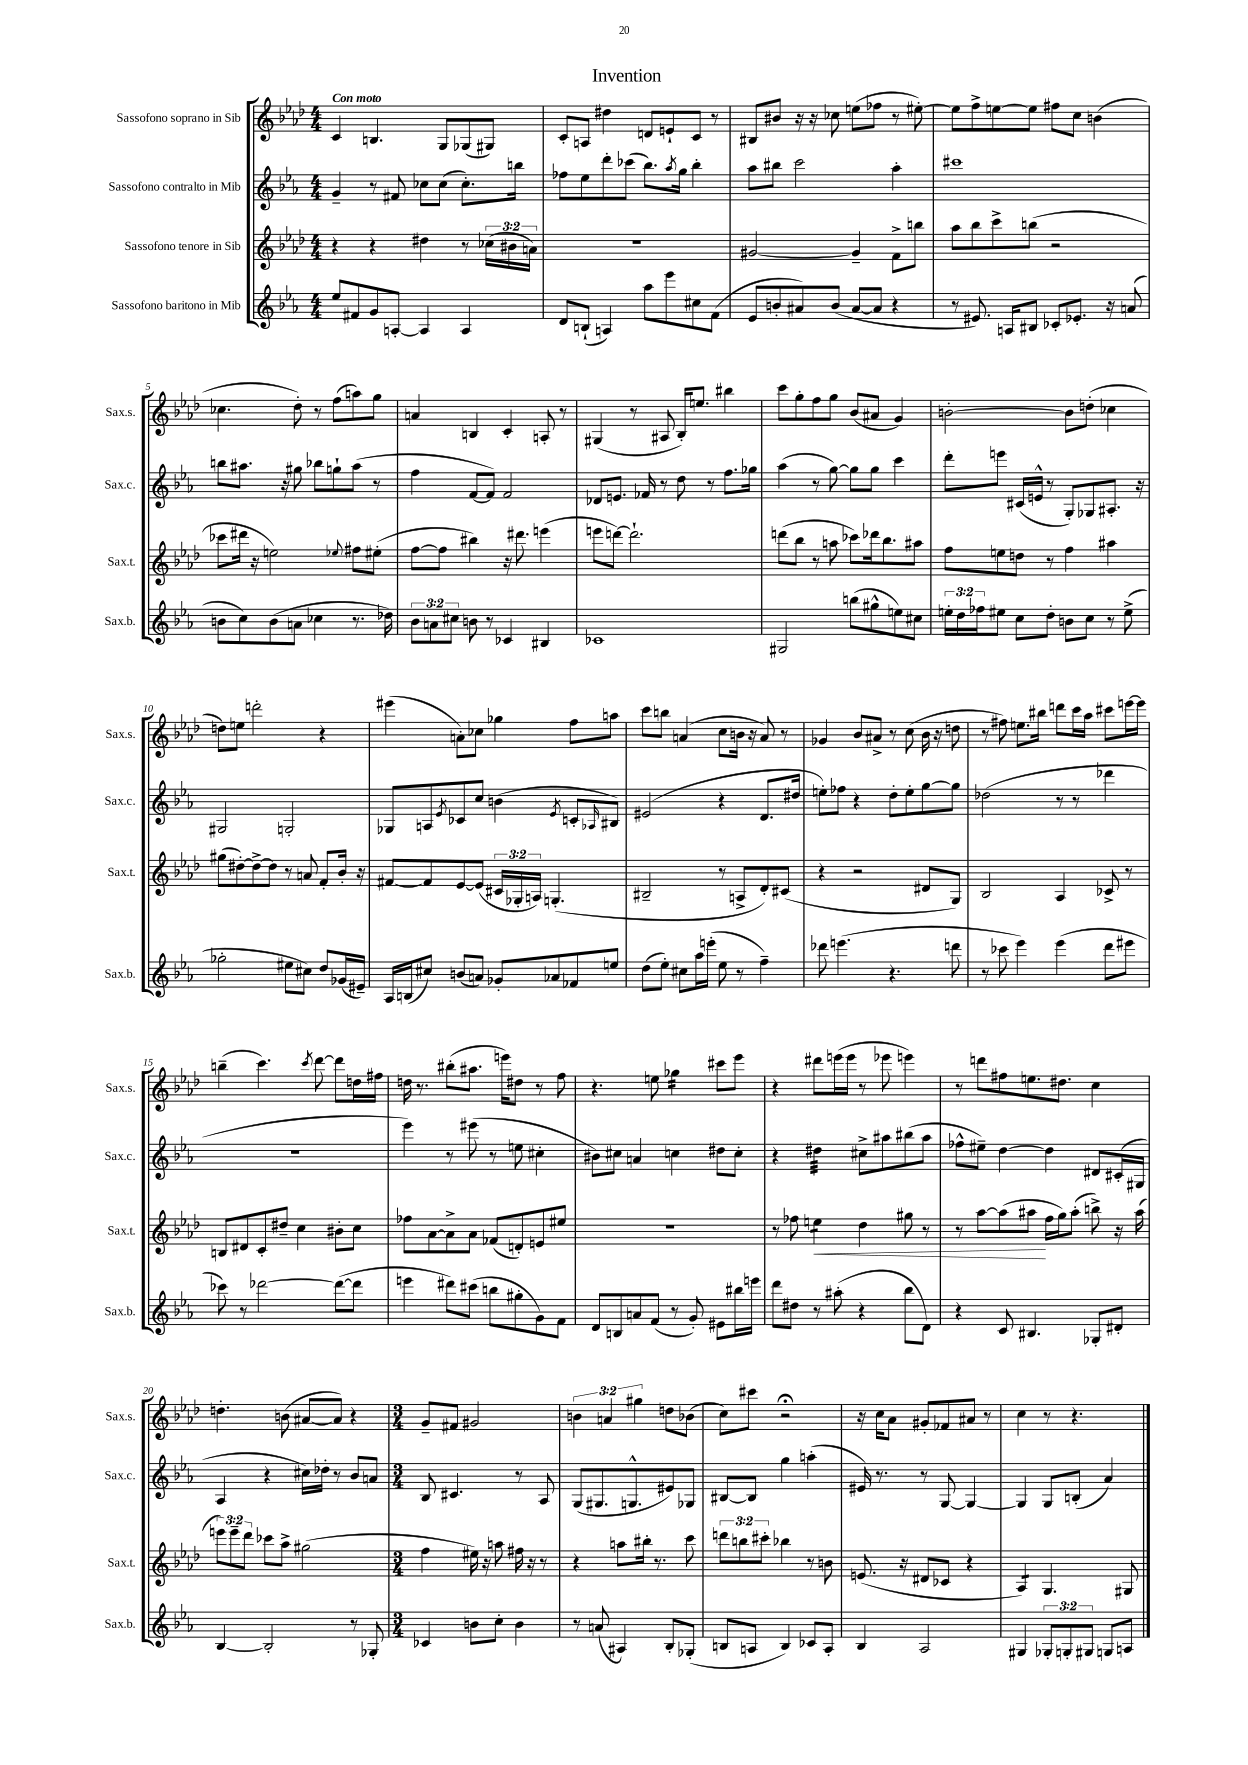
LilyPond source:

\header { title = "Invention" }
<<
\new StaffGroup <<
\new Staff = "s0" \with { instrumentName = "Sassofono soprano in Sib" shortInstrumentName = "Sax.s." } {
    \clef treble \key aes \major \numericTimeSignature \time 4/4 \override Staff.TupletNumber.text = #tuplet-number::calc-fraction-text \tempo "Con moto"
    c'4 b4. g8 ges8( gis8) |
    c'8-. a8 dis''4 d'8 e'8-! c'8 r8 |
    bis8 bis'8 r16 r16 ces''8 e''8( fes''8 r8 eis''8~-.) |
    eis''8 f''8-> e''8~ e''8 fis''8 c''8 b'4( |
    ces''4. des''8-.) r8 f''8( a''8) g''8 |
    a'4 b4 c'4-. a8-. r8 |
    gis4( r8 ais8 bes16-.) e''8. bis''4 |
    c'''8 g''8-. f''8 g''8 bes'8( ais'8 g'4) |
    b'2~-. b'8 d''8-.( ces''4 |
    d''8) e''8 d'''2-. r4 |
    eis'''4( a'8-.) ces''8 ges''4 f''8 a''8 |
    c'''8 b''8 a'4( c''8 b'16 r16 a'8) r8 |
    ges'4 bes'8 ais'8-> r8 c''8( bes'16 r16 d''8 |
    r8 fis''8) e''8. bis''16 d'''8 c'''16 aes''16 cis'''8 e'''16~ e'''16 |
    b''4--( c'''4.) \acciaccatura { c'''8 } des'''8~ des'''8 d''16 fis''16 |
    d''16 r8. bis''8-.( ais''8. e'''16) dis''8 r8 f''8 |
    r4. e''8 ges''4:16 cis'''8 ees'''8 |
    r4 dis'''8 e'''16( e'''16 r8 ees'''8 e'''4) |
    r8 d'''8 fis''8 e''8. dis''8. c''4 |
    d''4.-. b'8( ais'8~ ais'8) r4 |
    \numericTimeSignature \time 3/4 g'8-- fis'8 gis'2 |
    \tuplet 3/2 { b'4 a'4 gis''4 } d''8 bes'8( |
    c''8) cis'''8 r2\fermata |
    r16 c''16 aes'8 gis'8-. fes'8 ais'8 r8 |
    c''4 r8 r4. \bar "|." |
}
\new Staff = "s1" \with { instrumentName = "Sassofono contralto in Mib" shortInstrumentName = "Sax.c." } {
    \clef treble \key ees \major \numericTimeSignature \time 4/4
    g'4-- r8 fis'8 ces''8 ces''8( ces''8.-.) b''16 |
    fes''8 ees''8 d'''8-. ces'''8( bes''8.) \acciaccatura { aes''8 } g''16 bes''4-. |
    aes''8 bis''8 c'''2 aes''4-. |
    cis'''1 |
    b''8 ais''8. r16 gis''8 bes''8 g''8-! ais''8( r8 |
    f''4 f'8~ f'8) f'2 |
    des'8 e'8. fes'16 r8 d''8 r8 f''8. ges''16 |
    aes''4( r8 g''8~) g''8 g''8 c'''4 |
    d'''8-. e'''8 cis'16( e'16-^ r8 g8-.) ges8 ais8.-. r16 |
    gis2 g2-. |
    ges8 a8 \acciaccatura { ees'8 } ces'8 c''8 b'4( \acciaccatura { ees'8 } c'8-. \grace { aes16 } bis8) |
    eis'2( r4 d'8. dis''16 |
    e''8-.) fes''8 r4 d''8-. e''8-. g''8~ g''8 |
    des''2( r8 r8 des'''4 |
    R1 |
    ees'''4) r8 eis'''8( r8 e''8 cis''4-. |
    bis'8) cis''8 a'4 c''4 dis''8 c''8-. |
    r4 dis''4:32 cis''8-> ais''8 bis''8( ais''8 |
    fes''8-^ eis''8--) d''4~ d''4 dis'8 cis'16-.( gis16 |
    aes4 r4 cis''16) des''16-. r8 bes'8 a'8 |
    \numericTimeSignature \time 3/4 bes8 cis'4. r8 aes8 |
    g8( gis8. g8.-^ eis'8) ges8 |
    bis8~ bis8 g''4 a''4-.( |
    eis'16) r8. r8 g8~ g4~ |
    g4 g8 b8-.( aes'4) \bar "|." |
}
\new Staff = "s2" \with { instrumentName = "Sassofono tenore in Sib" shortInstrumentName = "Sax.t." } {
    \clef treble \key aes \major \numericTimeSignature \time 4/4 \override Staff.TupletNumber.text = #tuplet-number::calc-fraction-text
    r4 r4 dis''4 r8 \tuplet 3/2 { ces''16( bis'16 a'16) } |
    R1 |
    gis'2~ gis'4-- f'8-> b''8 |
    aes''8 bes''8 c'''8-> b''8( r2 |
    ces'''8 dis'''16 r16 e''2) \appoggiatura { ees''8 } fis''8 eis''8-.( |
    f''8~ f''8 bis''4) r16 dis'''8. e'''4( |
    e'''8 d'''8~) d'''2.-! |
    d'''8( bes''8 r8 a''8 ces'''8) des'''16 bes''8. ais''8 |
    f''8 e''8 d''8 r8 f''4 ais''4 |
    gis''8( dis''8~-.) dis''8~-> dis''8 r8 a'8 f'8-. bes'16-. r16 |
    fis'8~ fis'8 ees'8~ ees'8( \tuplet 3/2 { cis'16 ges16-. a16) } g4.-.( |
    bis2-- r8 a8-> des'8-.) cis'8( |
    r4 r2 dis'8 g8) |
    bes2 aes4 ces'8-> r8 |
    b8 dis'8 c'8-. dis''8-- c''4 bis'8-. c''8 |
    fes''8 aes'8~ aes'8-> aes'8 fes'8( d'8-.) e'8 eis''8 |
    R1 |
    r8 fes''8 e''4:8\< des''4 gis''8 r8 |
    r8 aes''8~ aes''8( ais''8\! f''16 g''16) ais''8-.( b''8->) r16 ais''16( |
    \tuplet 3/2 { e'''8) e'''8-- des'''8 } ces'''8 aes''8-> gis''2( |
    \numericTimeSignature \time 3/4 f''4 eis''16) r16 a''8 fis''16 r16 r8 |
    r4 a''8 bis''16-. r8. c'''8 |
    \tuplet 3/2 { d'''8 b''8 cis'''8-. } bes''4 r8 b'8 |
    e'8.( r16 dis'8 ces'8 r4 |
    aes4:8) g4. gis8 \bar "|." |
}
\new Staff = "s3" \with { instrumentName = "Sassofono baritono in Mib" shortInstrumentName = "Sax.b." } {
    \clef treble \key ees \major \numericTimeSignature \time 4/4 \override Staff.TupletNumber.text = #tuplet-number::calc-fraction-text
    ees''8 fis'8 g'8 a8~-. a4 a4 |
    d'8 b8-!( a4) aes''8 ees'''8 cis''8 f'8( |
    ees'8 b'8-. ais'8) b'8( ais'8~ ais'8 r4 |
    r8 eis'8.) a16 bis8 ces'8-. ees'8.-. r16 a'8( |
    b'8 c''8) b'8( a'8 ces''4 r8. des''16) |
    \tuplet 3/2 { bes'8 a'8 cis''8 } b'8 r8 ces'4 bis4 |
    ces'1 |
    gis2 b''8( gis''8-^ e''8) cis''8 |
    \tuplet 3/2 { e''16-. d''16 fes''16 } eis''8 c''8 d''8-. b'8 c''8 r8 eis''8->( |
    ges''2-. eis''8 cis''8) d''8 ges'16( eis'16--) |
    aes16 b16( cis''8) b'8( a'8) ges'8-. aes'8 fes'8 e''8 |
    d''8( ees''8-.) cis''8 aes''16 e'''16-.( ees''8 r8 f''4--) |
    des'''8 e'''4.( r4. d'''8 |
    r8 ces'''8 ees'''4) ees'''4( d'''8 eis'''8 |
    ces'''8) r8 des'''2~ des'''8~( des'''8 |
    e'''4 dis'''8) cis'''8( b''8 gis''8-. g'8) f'8 |
    d'8 b8 a'8 f'8( r8 g'8-.) eis'8 bis''16 e'''16 |
    d'''8 dis''8 r8 ais''8-.( r4 bes''8 d'8) |
    r4 c'8 bis4. ges8-. dis'8-. |
    bes4~ bes2-. r8 ges8-. |
    \numericTimeSignature \time 3/4 ces'4 b'8 c''8-. b'4 |
    r8 a'8( ais4) bes8-. ges8-.( |
    b8 a8 b4) ces'8 a8-. |
    bes4 aes2 |
    gis4 \tuplet 3/2 { ges8-. g8-. gis8 } g8 a8 \bar "|." |
}
>>
>>
